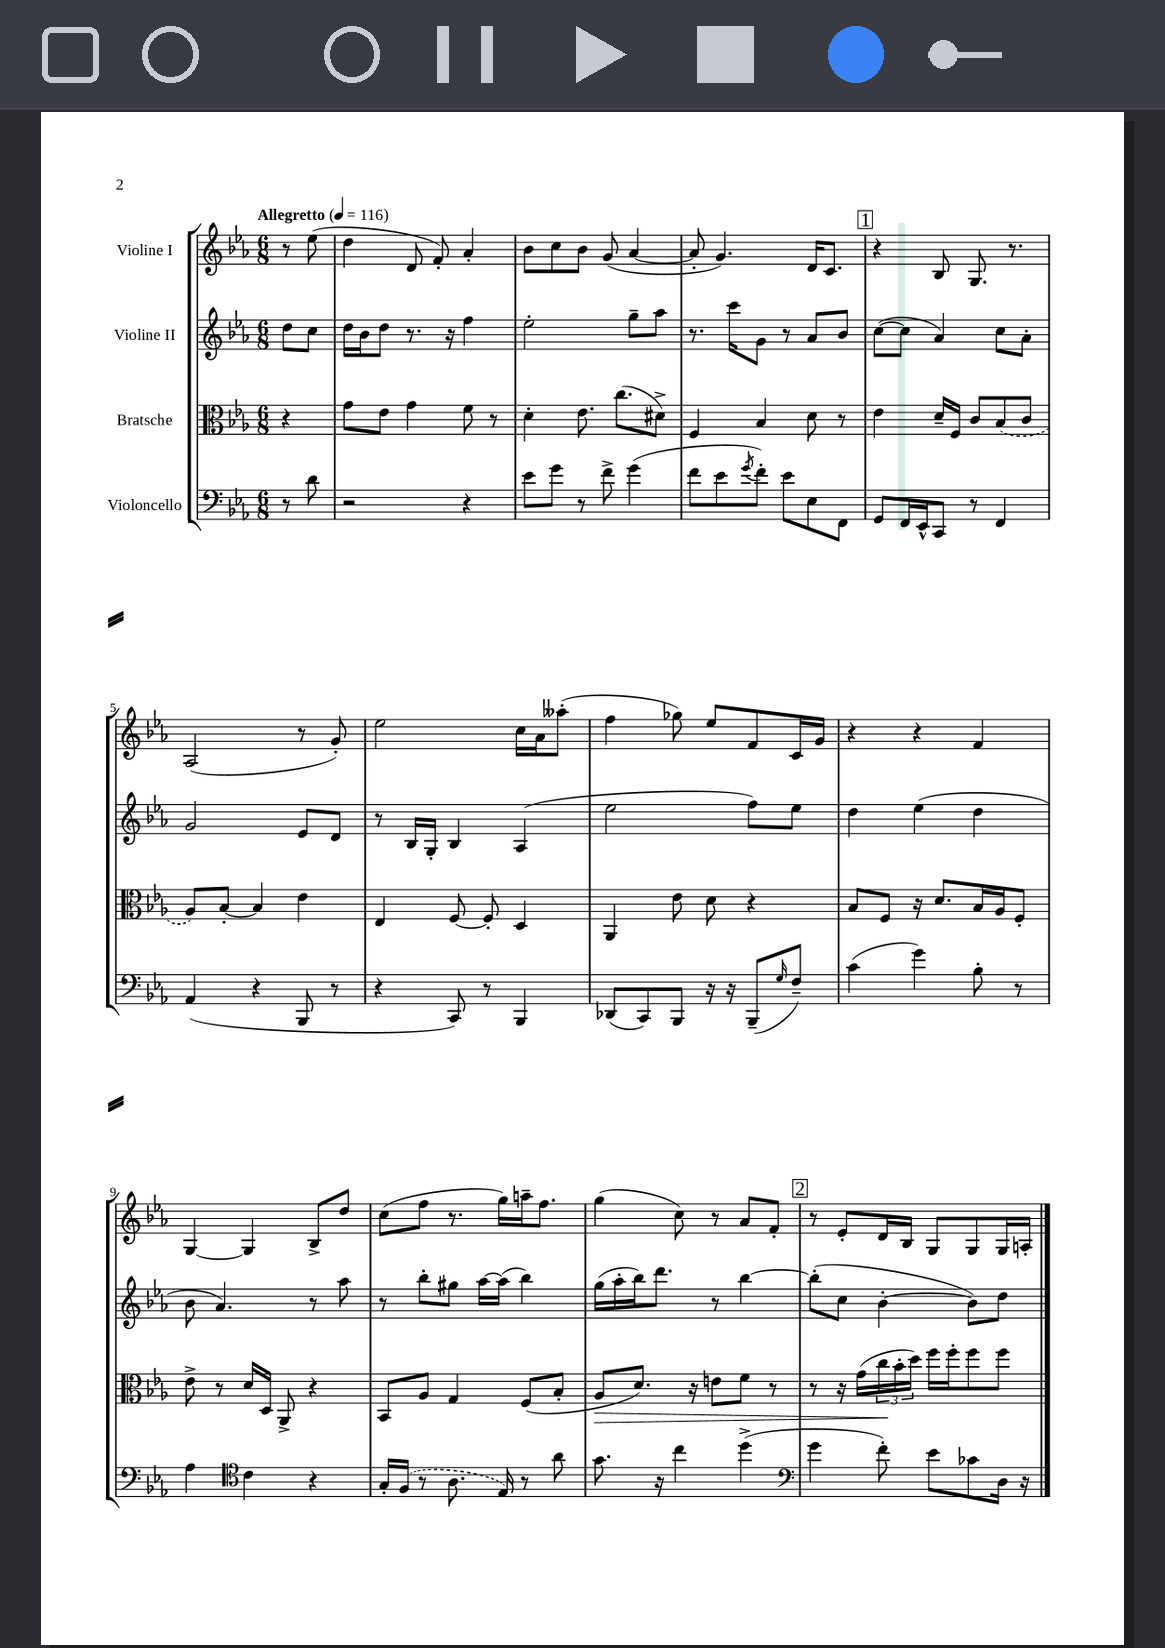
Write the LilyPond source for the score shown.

<<
\new StaffGroup <<
\new Staff = "s0" \with { instrumentName = "Violine I" } {
    \clef treble \key ees \major \numericTimeSignature \time 6/8 \partial 4 \tempo "Allegretto" 4 = 116
    r8 ees''8( |
    d''4 d'8 f'8-.) aes'4-. |
    bes'8 c''8 bes'8 g'8( aes'4~ |
    aes'8-. g'4.) d'16 c'8. |
    \mark \markup { \box "1" } r4 bes8 g8. r8. |
    aes2( r8 g'8-.) |
    ees''2 c''16 aes'16 aeses''8-.( |
    f''4 ges''8) ees''8 f'8 c'16 g'16 |
    r4 r4 f'4 |
    g4~ g4 bes8-> d''8 |
    c''8( f''8 r8. g''16) a''16-- f''8. |
    g''4( c''8) r8 aes'8 f'8-. |
    \mark \markup { \box "2" } r8 ees'8-. d'16 bes16 g8 g8 g16 a16-. \bar "|." |
}
\new Staff = "s1" \with { instrumentName = "Violine II" } {
    \clef treble \key ees \major \numericTimeSignature \time 6/8 \partial 4
    d''8 c''8 |
    d''16 bes'16 d''8 r8. r16 f''4 |
    ees''2-. g''8-- aes''8 |
    r8. c'''16 g'8 r8 aes'8 bes'8 |
    \mark \markup { \box "1" } c''8~( c''8 aes'4) c''8 aes'8-. |
    g'2 ees'8 d'8 |
    r8 bes16 g16-. bes4 aes4( |
    ees''2 f''8) ees''8 |
    d''4 ees''4( d''4 |
    bes'8 aes'4.) r8 aes''8 |
    r8 bes''8-. gis''8 aes''16~ aes''16( bes''4) |
    g''16( aes''16-. bes''16) d'''8. r8 bes''4~ |
    \mark \markup { \box "2" } bes''8-.( c''8 bes'4~-. bes'8) d''8 \bar "|." |
}
\new Staff = "s2" \with { instrumentName = "Bratsche" } {
    \clef alto \key ees \major \numericTimeSignature \time 6/8 \partial 4
    r4 |
    g'8 ees'8 g'4 f'8 r8 |
    d'4-. ees'8. c''8.( dis'8->) |
    f4 bes4 d'8 r8 |
    \mark \markup { \box "1" } ees'4 d'16-- f16 c'8 \once \slurDashed bes8( c'8 |
    aes8) bes8~-. bes4 ees'4 |
    ees4 f8~ f8-. d4 |
    aes,4 ees'8 d'8 r4 |
    bes8 f8 r16 d'8. bes16 aes16 f8-. |
    ees'8-> r8 d'16 d16 aes,8-> r4 |
    bes,8 aes8 g4 f8( bes8-. |
    aes8\> d'8.) r16 e'8 f'8 r8 |
    \mark \markup { \box "2" } r8 r16 g'16( \tuplet 3/2 { c''16\! bes'16-. d''16) } f''16 f''16-. f''8 f''8 \bar "|." |
}
\new Staff = "s3" \with { instrumentName = "Violoncello" } {
    \clef bass \key ees \major \numericTimeSignature \time 6/8 \partial 4
    r8 d'8 |
    r2 r4 |
    ees'8 g'8 r8 f'8-> g'4( |
    f'8 ees'8 \acciaccatura { g'8 } f'8-.) ees'8 ees8 f,8 |
    \mark \markup { \box "1" } g,8 f,16 ees,16-^ c,8 r8 f,4 |
    aes,4( r4 bes,,8 r8 |
    r4 c,8) r8 bes,,4 |
    des,8( c,8) bes,,8 r16 r16 bes,,8--( \grace { g16 } f8--) |
    c'4( g'4) bes8-. r8 |
    aes4 \clef tenor c'4 r4 |
    g16-. \once \slurDashed f16( r8 aes8. ees16) r8 aes'8 |
    g'8. r16 c''4 d''4->( |
    \mark \markup { \box "2" } \clef bass g'4 f'8-.) ees'8 ces'8 d16 r16 \bar "|." |
}
>>
>>
